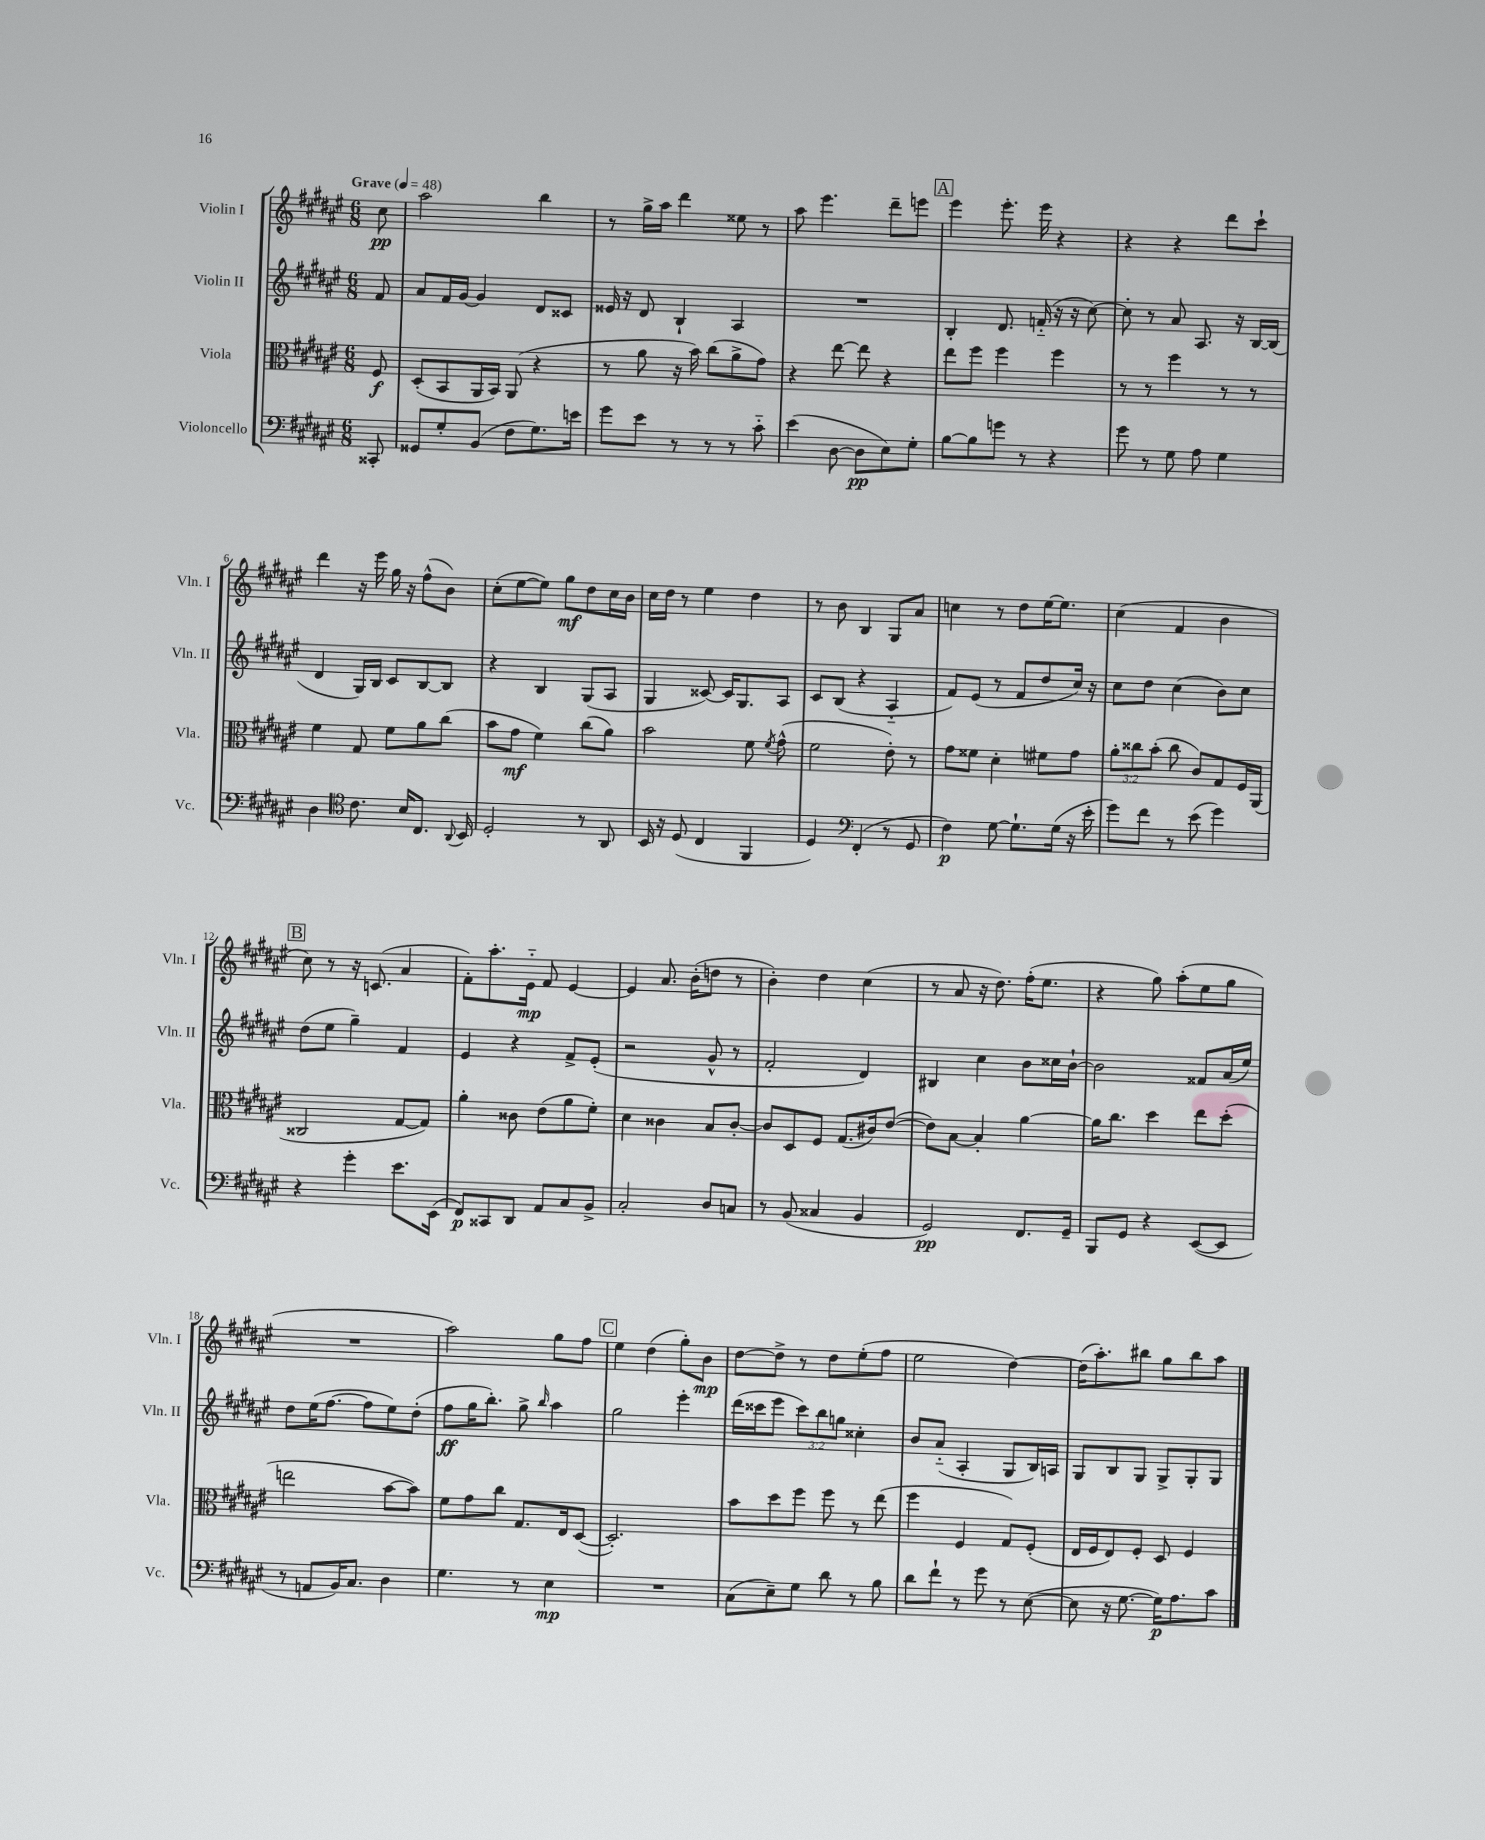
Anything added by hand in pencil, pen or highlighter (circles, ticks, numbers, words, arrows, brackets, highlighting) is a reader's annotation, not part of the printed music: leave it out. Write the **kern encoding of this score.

**kern	**kern	**kern	**kern
*staff4	*staff3	*staff2	*staff1
*clefF4	*clefC3	*clefG2	*clefG2
*k[f#c#g#d#a#e#]	*k[f#c#g#d#a#e#]	*k[f#c#g#d#a#e#]	*k[f#c#g#d#a#e#]
*M6/8	*M6/8	*M6/8	*M6/8
*MM48	*MM48	*MM48	*MM48
8CC##'	8F#	8f#	8cc#
=	=	=	=
8GG##	(8D#'	8a#	2aa#
8G#'	8BB	16f#	.
.	.	[16g#	.
(8BB	16AA#	4g#]	.
.	16BB)	.	.
8F#	(8AA#	.	.
8.G#)	4r	8d#	4bb
.	.	8c##	.
16e	.	.	.
=	=	=	=
8g#	8r	16e##	8r
.	.	16r	.
8e#	8a#	8d#	16gg#^
.	.	.	16aa#
8r	16r	4B`	4ddd#
.	16b)	.	.
8r	(8cc#	.	.
8r	8a#^	4A#	8ee##
8c#'~	8g#)	.	8r
=	=	=	=
(4e#	4r	2.r	8aa#
.	.	.	4.eee#
[8D#	[8ee#	.	.
8D#]	8ee#]	.	.
8E#)	4r	.	8ddd#~
8G#'	.	.	8eee
=	=	=	=
[8B	8ee#	4B'	4eee#
8B]	8ff#	.	.
8g	4ff#	8.d#	8.eee#'
8r	.	.	.
.	.	(16f'~	16eee#
4r	4ff#	16r	4r
.	.	16r	.
.	.	[8cc#)	.
=	=	=	=
8g#	8r	8cc#']	4r
8r	8r	8r	.
8G#	4ff#	8a#	4r
8A#	.	8.A#	.
4G#	8r	.	8ddd#
.	.	16r	.
.	8r	[16B	8ccc#`
.	.	(16B]	.
=	=	=	=
4D#	4f#	4d#	4ddd#
*clefC4	*	*	*
8.c#	8G#	16G#)	16r
.	.	16B	16eee#
.	8f#	8c#	16gg#
16B	.	.	16r
8.C#	8a#	[8B	(8ff#^^
.	(8cc#	8B]	8b)
8qqAA#	.	.	.
16BB	.	.	.
=	=	=	=
2D#'	8b	4r	(8cc#'
.	8g#	.	[8ee#
.	4f#)	4B	8ee#])
.	.	.	8gg#
8r	(8cc#	(8G#	8dd#
8AA#	8a#)	8A#	16cc#
.	.	.	16b
=	=	=	=
16BB	2b	4G#	16cc#
16r	.	.	16dd#
(8D#	.	.	8r
4C#	.	[8c##)	4ee#
.	.	16c##]	.
.	.	8.G#	.
4FF#	8f#	.	4dd#
.	8qf#	.	.
.	(8g#^^	8A#	.
=	=	=	=
4D#)	2f#	8c#	8r
.	.	(8B	8b
*clefF4	*	*	*
(4FF#'	.	4r	4B
8r	8e#')	4A#'~	8G#
8GG#	8r	.	8a#
=	=	=	=
4F#)	8g#	8f#)	4cc
.	8f##	(8e#	.
[8G#	4d#'	8r	8r
8.G#`]	.	8f#	8dd#
.	8f#	8dd#	[16ee#
(16G#	.	.	8.ee#]
16r	8g#	16cc#)	.
16e#'	.	16r	.
=	=	=	=
8g#)	12a#'	8cc#	(4cc#
.	12cc##	.	.
8f#	.	8dd#	.
.	(12b'	.	.
8r	8cc##	(4cc#	4f#
(8e#	8c#)	.	.
4g#)	8G#	8b)	4b
.	16F#	8cc#	.
.	(16AA#	.	.
=	=	=	=
4r	2C##	(8dd#	8cc#)
.	.	8ee#	8r
4g#'	.	4gg#~)	16r
.	.	.	(8.c
8.e#	[8G#	4f#	4a#
.	8G#])	.	.
(16EE#	.	.	.
=	=	=	=
8FF#)	4a#'	4e#	8f#')
8CC##	.	.	8.aa#'
8DD#	8c##	4r	.
.	.	.	16e#'~
8AA#	(8e#	.	8f#
8C#	8a#	8f#^	[4e#
8BB^	8f#')	(8e#'	.
=	=	=	=
2C#'	4d#	2r	4e#]
.	4c##	.	8.a#
.	.	.	(16b'
8D#	8B	8g#^^	8dd
8C	[8c##'	8r	8r
=	=	=	=
8r	8c##]	2f#'	4b')
(8BB	8D#	.	.
4C##	8F#	.	4dd#
.	(8.G#	.	.
4BB	.	4d#)	(4cc#
.	16c#)	.	.
.	([8e#	.	.
=	=	=	=
2GG#)	8e#])	4B#	8r
.	[8B	.	8a#
.	4B']	4cc#	16r
.	.	.	8.dd#)
8.FF#	[4a#	8b	(16ff#'
.	.	.	8.ee#
.	.	16cc##	.
16GG#~	.	[16b`	.
=	=	=	=
8BBB	16a#]	2b]	4r
.	8.cc#	.	.
8GG#	.	.	.
4r	4dd#	.	8gg#)
.	.	.	(8aa#'
([8EE#	8ee#	8f##	8ee#
8EE#]	(8dd#'	(16a#	8gg#
.	.	16ee#)	.
=	=	=	=
8r	2ee	8dd#	2.r
8AA	.	(16ee#	.
.	.	[8.ff#	.
16BB)	.	.	.
8.C#	.	.	.
.	.	8ff#]	.
4D#	[8b	8ee#)	.
.	8b])	(8dd#'	.
=	=	=	=
4.G#	8f#	8ff#	2aa#)
.	8g#	16gg#	.
.	.	8.bb')	.
.	8cc#	.	.
8r	8.G#	8gg#^	.
.	.	16qqbb	.
4E#	.	4aa#	8gg#
.	16E#	.	.
.	([8D#	.	8ff#
=	=	=	=
2.r	2.D#'])	2gg#	4ee#
.	.	.	(4dd#
.	.	4eee#'	8gg#')
.	.	.	8b
=	=	=	=
(8C#	8b	(16ddd#	[8dd#
.	.	16ccc##	.
8E#~)	8dd#	8eee#	8dd#^]
8G#	8ff#	12ccc##)	8r
.	.	12bb	.
8d#	8ff#	.	8dd#
.	.	12gg	.
8r	8r	4cc##'	(8ee#'
8B	(8ee#	.	8ff#
=	=	=	=
8d#	4ff#	8b	2ee#
8f#`	.	(8a#'~	.
8r	4F#	4A#'	.
8g#	.	.	.
8r	8G#)	8G#	[4dd#)
([8E#	(8F#'	16B)	.
.	.	16A	.
=	=	=	=
8E#]	16E#	8G#	(16dd#]
.	16F#	.	8.aa#')
16r	8E#)	8B	.
[8.G#	.	.	.
.	8F#'	8G#	8bb#
16G#])	8D#	8G#^	8gg#
8.A#	.	.	.
.	4F#	8G#'	8bb#
8c#	.	8G#	8aa#
==	==	==	==
*-	*-	*-	*-
